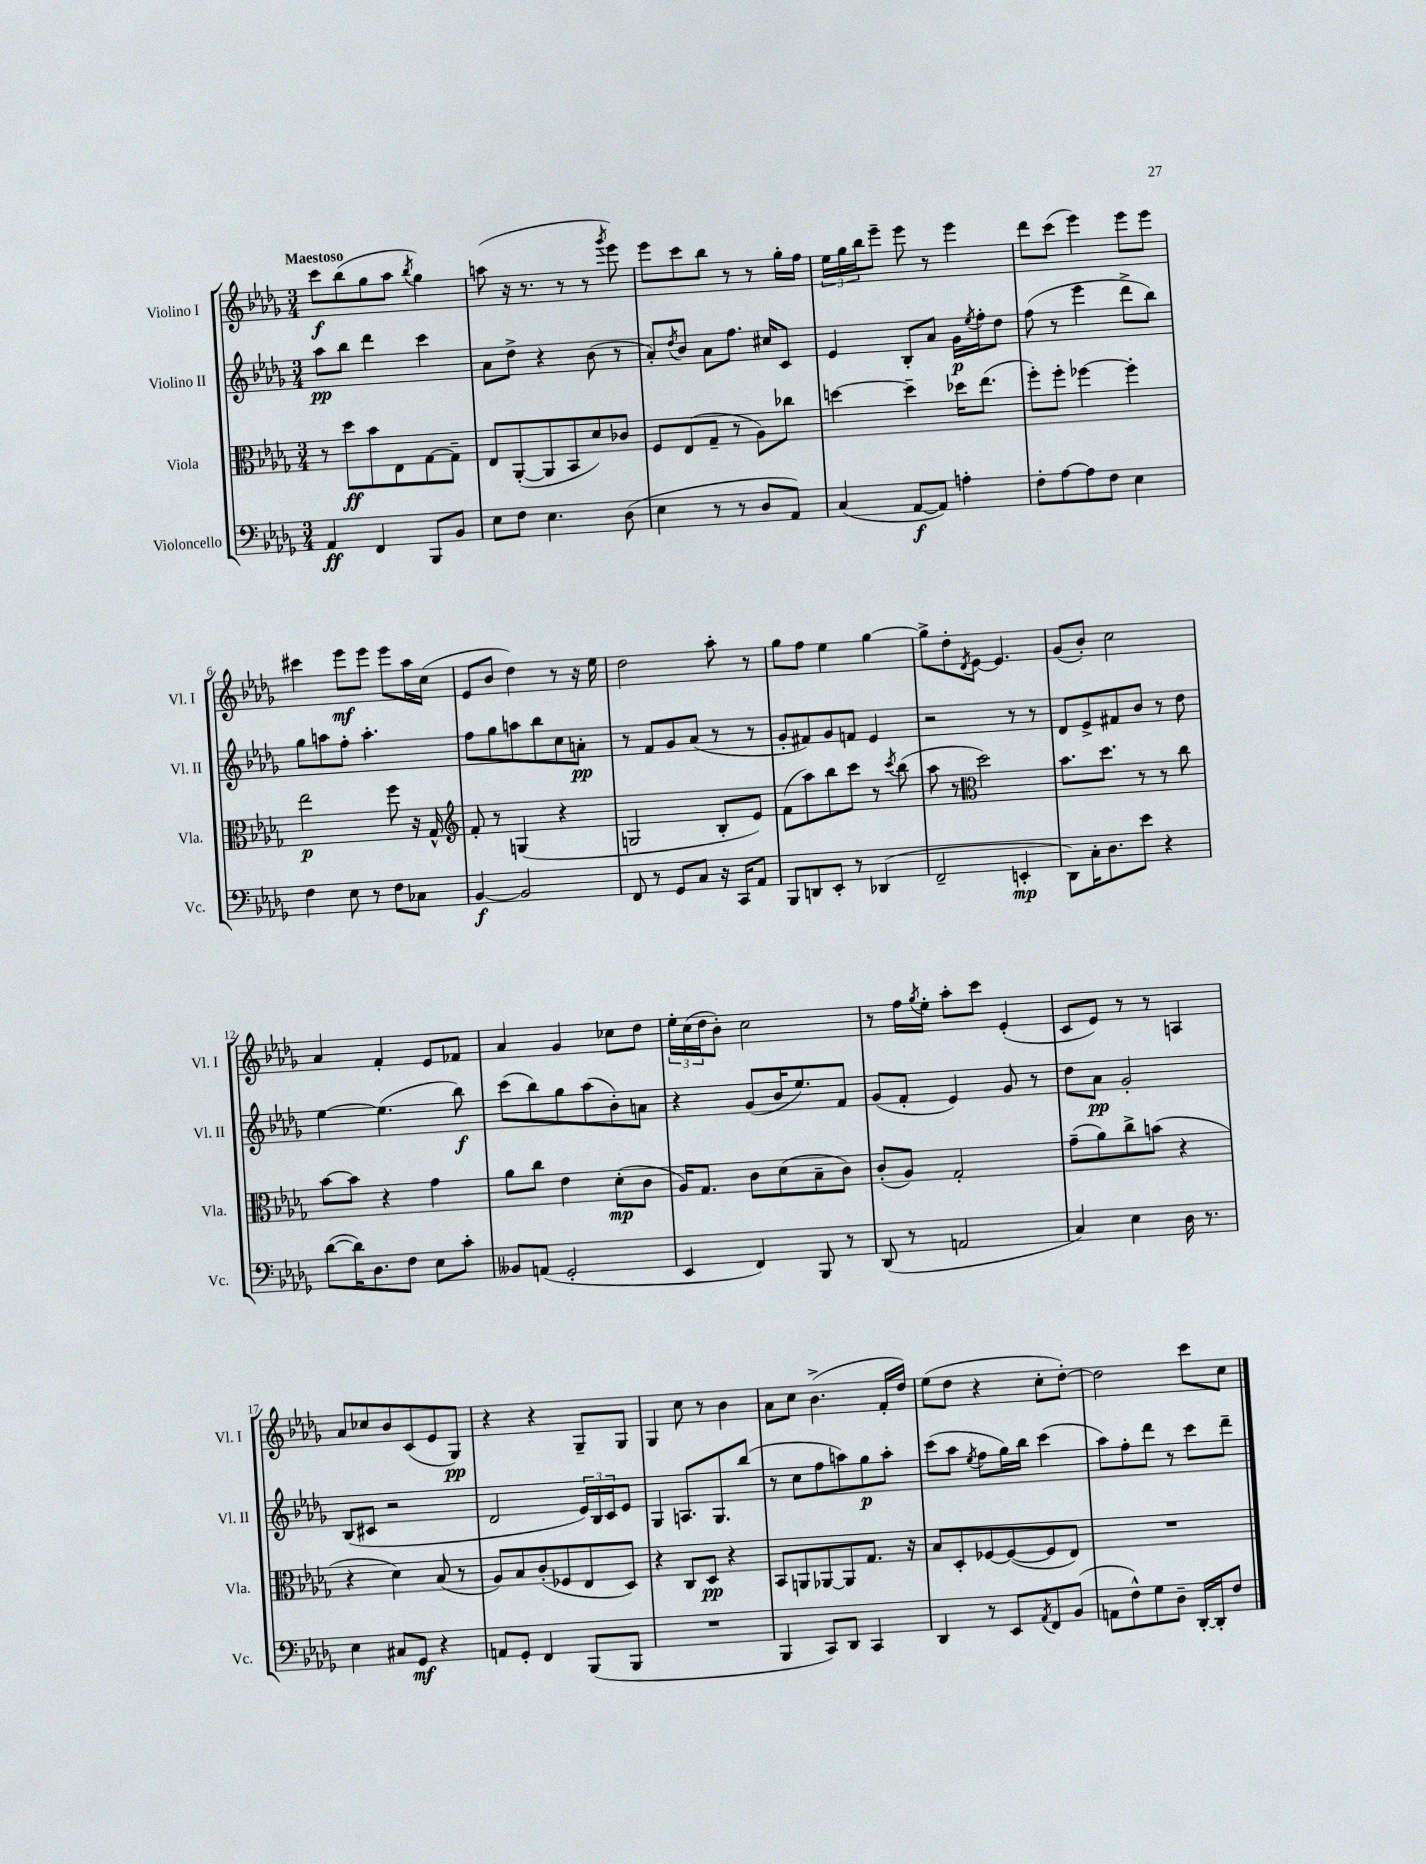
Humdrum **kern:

**kern	**kern	**kern	**kern
*staff4	*staff3	*staff2	*staff1
*clefF4	*clefC3	*clefG2	*clefG2
*k[b-e-a-d-g-]	*k[b-e-a-d-g-]	*k[b-e-a-d-g-]	*k[b-e-a-d-g-]
*M3/4	*M3/4	*M3/4	*M3/4
4AA-/	8r	8aa-\L	8ccc\L
.	8dd-\L	8bb-\J	(8bb-\
4FF/	8b-\	4ddd-\	8gg-\
.	8E-\	.	8aa-\J
.	.	.	8qbb-/
8BBB-/L	[8G-\	4ccc\	4gg-\)
8BB-/J	8G-~\]J	.	.
=	=	=	=
8E-\L	8E-/L	8a-\L	(8aa\
8F\J	([8AA-'/	8dd-^\J	16r
.	.	.	8.r
4.E-\	8AA-/]	4r	.
.	8BB-/	.	8r
.	8d-/)	(8b-\	8r
.	.	.	8qggg-/
(8D-\	8c-/J	8r	8eee-\)
=	=	=	=
4E-\	8F/L	8a-'/L)	8eee-\L
.	.	8qdd-/	.
.	(8E-/	8b-/J	8ccc\
8r	8G-~/J	8a-\L	8bb-\J
8r	8r	8.ff\J	8r
8D-/L	8A-\L)	.	8r
.	.	16cc#/LK	.
8AA-/J)	8cc-\J	8c/J	16gg-'\LL
.	.	.	16ff\JJ
=	=	=	=
(4C/	[4dd\	4e-/	24ee-\LL
.	.	.	24gg-\
.	.	.	24bb-\J
.	.	.	8eee-~\J
[8AA-/L	4dd~\]	8B-'/L	8eee-\
8AA-/]J)	.	8a-/J	8r
4A'\	16dd-\LK	16g-\LL	4eee-\
.	.	8qee-/	.
.	(8.ee-\J	16ff'\J	.
.	.	8dd-\J	.
=	=	=	=
8F'\L	8ff'\L)	(8ff\	8ddd-\L
[8A-\	8ff'\J	8r	(8ccc\J
8A-\]	[4ff-\	4eee-\	4eee-\)
8F\J	.	.	.
4E-\	4ff-'\]	8ddd-^\L	8eee-\L
.	.	8bb-\J)	8eee-\J
=	=	=	=
4F\	2ee-\	8gg-\L	4ccc#\
.	.	8aa\	.
8E-\	.	8ff'\J	8eee-\L
8r	.	4.aa'\	8eee-\J
8F\L	8ff\	.	8eee-\L
8C-\J	16r	.	16aa-\L
.	16G-^^/	.	(16cc\JJ
=	=	=	=
*	*clefG2	*	*
[4BB-/	8f'/	8ff\L	8e-/L
.	8r	8gg-\	8b-/J
2BB-/]	(4G/	8aa\	4dd-\)
.	.	8bb-\	.
.	4r	8cc\	8r
.	.	8a'\J	16r
.	.	.	16ee-\
=	=	=	=
8FF/	2G/	8r	2dd-\
8r	.	8f/L	.
8GG-/L	.	8g-/	.
8C/J	.	(8a-/J	.
16r	8B-'/L	8r	8aa-'\
16CC/LK	.	.	.
8AA-/J	8e-/J)	8r	8r
=	=	=	=
8BBB-/L	(8f\L	8g-'/L	8gg-\L
8DD/	8aa-\)	8f#/)	8ff\J
8EE-'/J	8bb-\	8g-/	4ee-\
8r	8ccc\J	8f/J	.
(4DD-/	8r	4e-/	[4gg-\
.	8qccc/	.	.
.	(8bb-\	.	.
=	=	=	=
2FF~/	8aa-\	2r	8gg-^\]L
.	8r	.	8dd-'\
*	*clefC3	*	*
.	.	.	8qd-/
.	2dd-\)	.	[8e-\J
.	.	.	4.e-/]
4EE'/	.	8r	.
.	.	8r	.
=	=	=	=
8DD-\L)	8.b-\L	8d-/L	(8g-/L
16C'\K	.	8e-^/	8b-'/J)
8.D-\	8.dd-\J	.	.
.	.	8f#/	2cc\
8e-\J	8r	8b-/J	.
4r	8r	8r	.
.	8cc\	8dd-\	.
=	=	=	=
([8d-\L	[8b-\L	[4ee-\	4a-/
16d-\]K)	8b-\]J	.	.
8.D-\	.	.	.
.	4r	(4.ee-\]	4f'/
8F\J	.	.	.
8E-\L	4g-\	.	8e-/L
8c'\J	.	8bb-\)	8f-/J
=	=	=	=
8BB--/L	8a-\L	(8ccc\L	4a-/
(8AA/J	8cc\J	8bb-\)	.
2GG-'/	4e-\	8gg-\	4g-/
.	.	(8aa-\	.
.	(8d-'\L	8b-'\)	8cc-\L
.	8c\J	8a\J	8dd-\J
=	=	=	=
4EE-/	16A-/LK)	4r	24ee-'\LL
.	.	.	(24cc\
.	8.G-/J	.	.
.	.	.	24dd-\J
.	.	.	8b-'\J)
4FF/)	8c\L	(8g-/L	2cc\
.	(8d-\	16b-/K	.
.	.	8.ee-/)	.
8BBB-/	8B-~\	.	.
8r	8c\J)	8f/J	.
=	=	=	=
(8DD-/	(8c'/L	(8g-/L	8r
8r	8A-/J)	8f'/J	16ff\LL
.	.	.	8qgg-/
.	.	.	16ee-'\JJ
2AA/	2G-'/	4e-/)	8aa-'\L
.	.	.	8ccc\J
.	.	8g-/	(4e-'/
.	.	8r	.
=	=	=	=
4C/)	(8g-~\L	8dd-\L	8c/L
.	8a-\)	8a-\J	8e-/J)
4E-\	8cc^\	2g-'/	8r
.	(8b\J	.	8r
16D-\	4r	.	4A/
8.r	.	.	.
=	=	=	=
4E-\	4r	(8B-/L	8a-/L
.	.	8c#/J	8cc-/
8C#/L	4d-\)	2r	8b-/
8GG-/J	.	.	(8c/
4r	(8B-/	.	8e-/
.	8r	.	8G-/J)
=	=	=	=
8AA/L	8A-/L)	2d-/	4r
8GG-'/J	8B-/	.	.
4FF/	(8c'/	.	4r
.	8F-/	.	.
(8BBB-/L	8E-/	24e-/LL)	8G-~/L
.	.	24B-/	.
.	.	24c/J	.
8BBB-/J	8D-/J)	8e-/J	8G-/J
=	=	=	=
2.r	4r	4G-/	4G-/
.	8C/L	8.A/L	8cc\
.	8D-/J	.	8r
.	.	8.G-/	.
.	4r	.	4b-\
.	.	(8bb-/J	.
=	=	=	=
4BBB-/	8BB-/L	8r	8a-\L
.	8AA/	8cc\L	8cc\J
8CC/L)	[8AA-/	8ff\	(4.b-^\
8DD-/J	8AA-/]	8aa\)	.
4CC/	8.G-/J	8gg-\	.
.	.	8aa'\J	16f'/LL
.	16r	.	16dd-/JJ)
=	=	=	=
4DD-/	8B-/L	(8ccc\L	(8ee-\L
.	8D-'/	8aa-\J	8dd-\J
.	.	8qee-/	.
8r	[8F-/	8ff\L	4r
8EE-/L	(8F-/_	16gg-\L)	.
.	.	16bb-\JJ	.
8qAA-/	.	.	.
8FF/	8F-/]	(4ccc\	8cc'\L
(8BB-/J	8E-/J)	.	[8dd-'\J)
=	=	=	=
8AA\L	2.r	8aa-\L)	2dd-\]
8F^^\)	.	8ff'\	.
8G-\	.	8ddd-\J	.
8D-~\J	.	8r	.
[16DD-'/LL	.	8ccc\L	8ccc\L
16DD-'/]J	.	.	.
8F/J	.	8ddd-~\J	8cc\J
==	==	==	==
*-	*-	*-	*-
